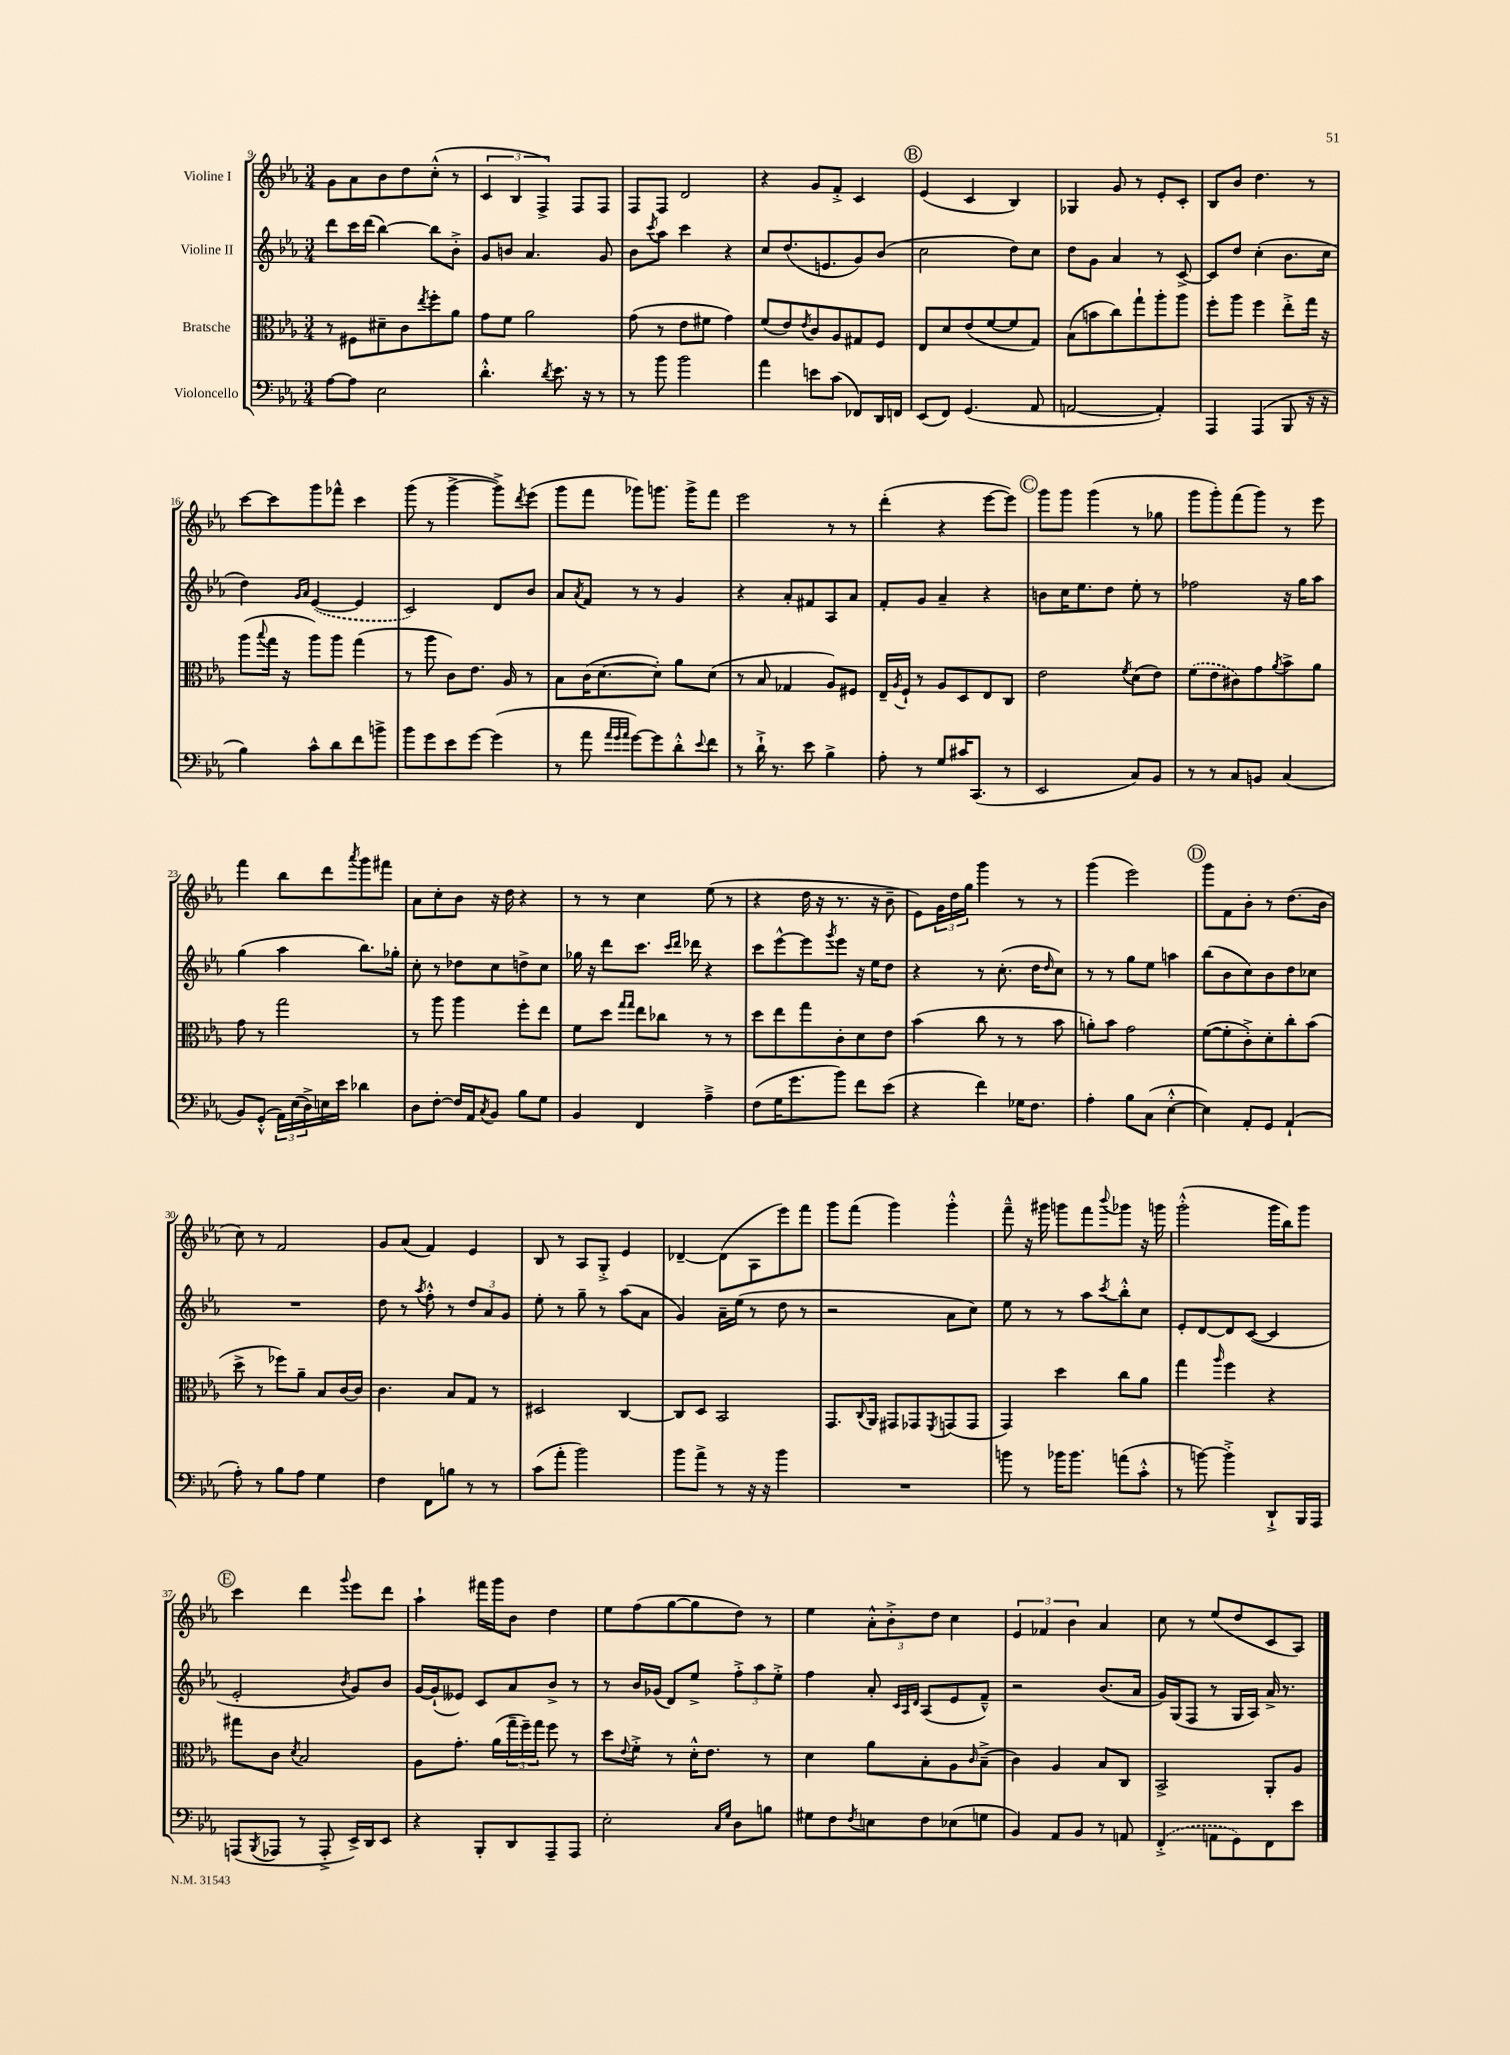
<<
\new StaffGroup <<
\new Staff = "s0" \with { instrumentName = "Violine I" } {
    \clef treble \key ees \major \numericTimeSignature \time 3/4
    g'8 aes'8 bes'8 d''8 c''8-.-^( r8 |
    \tuplet 3/2 { c'4 bes4 f4->) } f8 f8 |
    f8 f8 d'2 |
    r4 g'8 f'8-.-> c'4 |
    \mark \markup { \circle "B" } ees'4( c'4 bes4) |
    ges4 g'8 r8 ees'8-. c'8-. |
    bes8 bes'8 d''4. r8 |
    c'''8~ c'''8 g'''8 fes'''8-^ c'''4 |
    g'''8( r8 g'''4~-> g'''8->) \acciaccatura { d'''8 } ees'''8( |
    g'''8 f'''8 ges'''8) g'''8. g'''16-> f'''8 |
    ees'''2 r8 r8 |
    d'''4-.( r4 ees'''8~ ees'''8) |
    \mark \markup { \circle "C" } g'''8 g'''8 g'''4( r8 ges''8 |
    g'''8 g'''8-.) f'''8( g'''8) r8 ees'''8 |
    f'''4 bes''8 d'''8 \acciaccatura { aes'''8 } g'''8 fis'''8 |
    aes'8 c''8-. bes'8 r16 d''16 r4 |
    r8 r8 c''4 ees''8( r8 |
    r4 d''16 r16 r8. r16 bes'8-- |
    ees'8) \tuplet 3/2 { g'16 d''16 g''16 } g'''4 r8 r8 |
    g'''4( ees'''2) |
    \mark \markup { \circle "D" } g'''8 f'8 bes'8-. r8 d''8.( bes'16 |
    c''8) r8 f'2 |
    g'8 aes'8( f'4) ees'4 |
    bes8 r8 aes8 g8-.-> ees'4 |
    des'4~-- des'8( aes8 ees'''8) f'''8 |
    g'''8 f'''8( g'''4) g'''4-.-^ |
    f'''8---^ r16 gis'''16 g'''8 f'''8 \appoggiatura { bes'''8 } ges'''8 r16 g'''16 |
    g'''2-.-^( g'''16 bes''16) g'''8 |
    \mark \markup { \circle "E" } c'''4 d'''4 \appoggiatura { g'''8 } ees'''8 d'''8 |
    aes''4-! fis'''16 g'''16 bes'8 d''4 |
    ees''8 f''8( g''8~ g''8 d''8) r8 |
    ees''4 \tuplet 3/2 { aes'8-.-^ bes'8-.-> d''8 } c''4 |
    \tuplet 3/2 { ees'4 fes'4 bes'4 } aes'4 |
    c''8 r8 ees''8( d''8 c'8 aes8) \bar "|." |
}
\new Staff = "s1" \with { instrumentName = "Violine II" } {
    \clef treble \key ees \major \numericTimeSignature \time 3/4
    d'''8 c'''16 d'''16( bes''4~) bes''8 bes'8-.-> |
    g'8 b'8 aes'4. g'8 |
    bes'8 \acciaccatura { c'''8 } aes''8 c'''4 r4 |
    c''8 d''8.( e'8. g'8) bes'8( |
    \mark \markup { \circle "B" } c''2 d''8) c''8 |
    d''8 g'8 aes'4 r8 c'8~-> |
    c'8 d''8 c''4-.( bes'8. c''16 |
    d''4) \grace { g'16 aes'16 } \once \slurDashed ees'4~( ees'4 |
    c'2) d'8 bes'8 |
    aes'8 \acciaccatura { aes'8 } f'8 r8 r8 g'4 |
    r4 aes'8-. fis'8 aes8 aes'8 |
    f'8-. g'8 aes'4-- r4 |
    \mark \markup { \circle "C" } b'8 c''16 ees''8. d''8 ees''8-. r8 |
    fes''2 r16 g''16 aes''8 |
    g''4( aes''4 bes''8.) ges''16-. |
    c''8-. r8 des''8 c''8 d''8-> c''8 |
    ges''16 r16 d'''8 c'''8. \grace { c'''16 d'''16 } des'''16 r4 |
    c'''8 ees'''8~-^ ees'''8 \acciaccatura { g'''8 } ees'''8 r16 ees''16 d''8 |
    r4 r8 c''8.-.( d''16 \grace { d''16 } c''8) |
    r8 r8 g''8 ees''8 a''4 |
    \mark \markup { \circle "D" } bes''8( bes'8 c''8) bes'8 d''8 ces''8 |
    R2. |
    d''8 r8 \acciaccatura { aes''8 } f''8-.-^ r8 \tuplet 3/2 { d''8 aes'8 g'8 } |
    ees''8-. r8 g''8-- r8 aes''8( aes'8 |
    g'4) aes'16-- ees''16( r8 d''8 r8 |
    r2 aes'8 c''8) |
    ees''8 r8 r8 aes''8 \acciaccatura { c'''8 } bes''8-.-^ c''8 |
    ees'8-. d'8~ d'8 c'8~( c'4 |
    \mark \markup { \circle "E" } ees'2-. \acciaccatura { bes'8 } g'8) bes'8 |
    g'16~ g'16-!( eeses'8) c'8 aes'8 bes'8-> r8 |
    r8 bes'16 ges'16( d'8) ees''8-> \tuplet 3/2 { f''8-.-> aes''8 ees''8-.-> } |
    f''4 aes'8-. \grace { c'32 aes32 d'32 } aes8( ees'8 f'8---^) |
    r2 bes'8.( aes'16 |
    g'16) g16( f8 r8 g16 aes16) aes'16-> r8. \bar "|." |
}
\new Staff = "s2" \with { instrumentName = "Bratsche" } {
    \clef alto \key ees \major \numericTimeSignature \time 3/4
    r8 fis8 dis'8-- c'8 \acciaccatura { ees''8 } f''8-. aes'8 |
    g'8 f'8 aes'2 |
    g'8( r8 ees'8 fis'8 g'4) |
    f'8( ees'8) \acciaccatura { ees'8 } c'8 aes8 gis8 f8 |
    \mark \markup { \circle "B" } ees8 d'8 ees'8( f'8~ f'8 g8) |
    bes8( b'8 c''8) g''8-! aes''8-. aes''8 |
    f''8-. aes''8 f''4 ees''8-.-> g''16 r16 |
    aes''8( \appoggiatura { bes''8 } g''16 r16 aes''8) aes''8 g''4( |
    r8 aes''8 c'8) ees'8. aes16 r8 |
    bes8 c'16( d'8.~ d'8-.) aes'8 d'8( |
    r8 bes8 ges4 aes8) fis8 |
    ees16-- \acciaccatura { aes8 } f16-! r8 aes8 d8 ees8 c8 |
    \mark \markup { \circle "C" } ees'2 \acciaccatura { f'8 } d'8( ees'8) |
    \once \slurDashed f'8( ees'8 cis'8) g'8 \acciaccatura { aes'8 } bes'8-> aes'8 |
    g'8 r8 g''2 |
    r8 aes''8 aes''4 f''8-. ees''8 |
    f'8 d''8 \grace { g''16 g''16 } ees''8 ces''8 r8 r8 |
    d''8 ees''8 g''8 c'8-. d'8 ees'8 |
    bes'4( c''8 r8 r8 bes'8 |
    a'8-.) bes'8 g'2 |
    \mark \markup { \circle "D" } f'8~( f'8-. c'8-.->) d'8-. c''8-. bes'8( |
    d''8-> r8 fes''8) aes'8-- bes8 c'16~ c'16 |
    c'4. bes8 g8 r8 |
    dis2 c4~ |
    c8 d8 bes,2 |
    g,8. \appoggiatura { c8 } aes,16 gis,8 ges,8 \acciaccatura { f,8 } g,8( g,8 |
    g,4) d''4 c''8 aes'8 |
    g''4 \grace { aes''16 } f''4 r4 |
    \mark \markup { \circle "E" } gis''8 c'8 \acciaccatura { d'8 } bes2 |
    aes8 g'8.-. aes'16( \tuplet 3/2 { g''16-- f''16--) g''16 } f''8 r8 |
    d''8 \appoggiatura { ees'8 } f'8-.-> r8 d'16-.-^ ees'8. r8 |
    d'4 aes'8 bes8-. aes8 \grace { c'16 } bes8--->( |
    c'4) aes4 bes8 c8 |
    bes,2-> aes,8-. aes8 \bar "|." |
}
\new Staff = "s3" \with { instrumentName = "Violoncello" } {
    \clef bass \key ees \major \numericTimeSignature \time 3/4
    aes8~ aes8 ees2 |
    d'4.-.-^ \acciaccatura { d'8 } ees'8. r16 r8 |
    r8 bes'8 bes'2 |
    aes'4 e'8 c'8( fes,8) d,16 f,16 |
    \mark \markup { \circle "B" } ees,8( f,8) g,4.( aes,8 |
    a,2~ a,4-.) |
    aes,,4 aes,,4( bes,,8 r16 r16 |
    bes4) c'8-^ d'8 f'8 b'8-> |
    bes'8 g'8 ees'8 g'8~ g'4( |
    r8 aes'8 \grace { aes'32 g'32 aes'32 } g'8~) g'8 d'8-.-^ \appoggiatura { ees'8 } f'8 |
    r8 d'16-!-> r8. ees'8 bes4-> |
    aes8-. r8 g8 cis'16 c,8.( r8 |
    \mark \markup { \circle "C" } ees,2 c8) bes,8 |
    r8 r8 c8 b,8 c4( |
    bes,8) g,8-.-^( \tuplet 3/2 { aes,16) ees16( d16->) } e16 ees'16 des'4 |
    d8 f8~-. f16 aes,16 \acciaccatura { c8 } bes,8 bes8 g8 |
    bes,4 f,4 aes4---> |
    f8( g16 g'8. bes'8) f'8 ees'8( |
    r4 f'4) ges16 f8. |
    aes4-. bes8 c8( ees4~-.-^ |
    \mark \markup { \circle "D" } ees4) aes,8-. g,8 aes,4-!( |
    aes8-.) r8 bes8 aes8 g4 |
    f4 f,8 b8 r8 r8 |
    c'8( aes'8-. bes'2) |
    bes'8 aes'8-> r8 r16 r16 bes'4 |
    R2. |
    b'8 r8 bes'16 bes'8. a'8( c'8-.-^ |
    r8 b'8~) b'4-.-> d,8-!-> bes,,16 aes,,16 |
    \mark \markup { \circle "E" } a,,8( \acciaccatura { bes,,8 } aes,,8 r8 aes,,8-.-> ees,16->) d,16 ees,8 |
    r4 bes,,8-. d,8 aes,,8-- aes,,8 |
    ees2-. \grace { c16 g16 } d8 b8 |
    gis8 f8 \acciaccatura { f8 } e8 f8 ees8( g8 |
    bes,4) aes,8 bes,8 r8 a,8 |
    \once \slurDashed f,4-.->( a,8 g,8) f,8 ees'8 \bar "|." |
}
>>
>>
\layout { \context { \Score currentBarNumber = #9 } }
